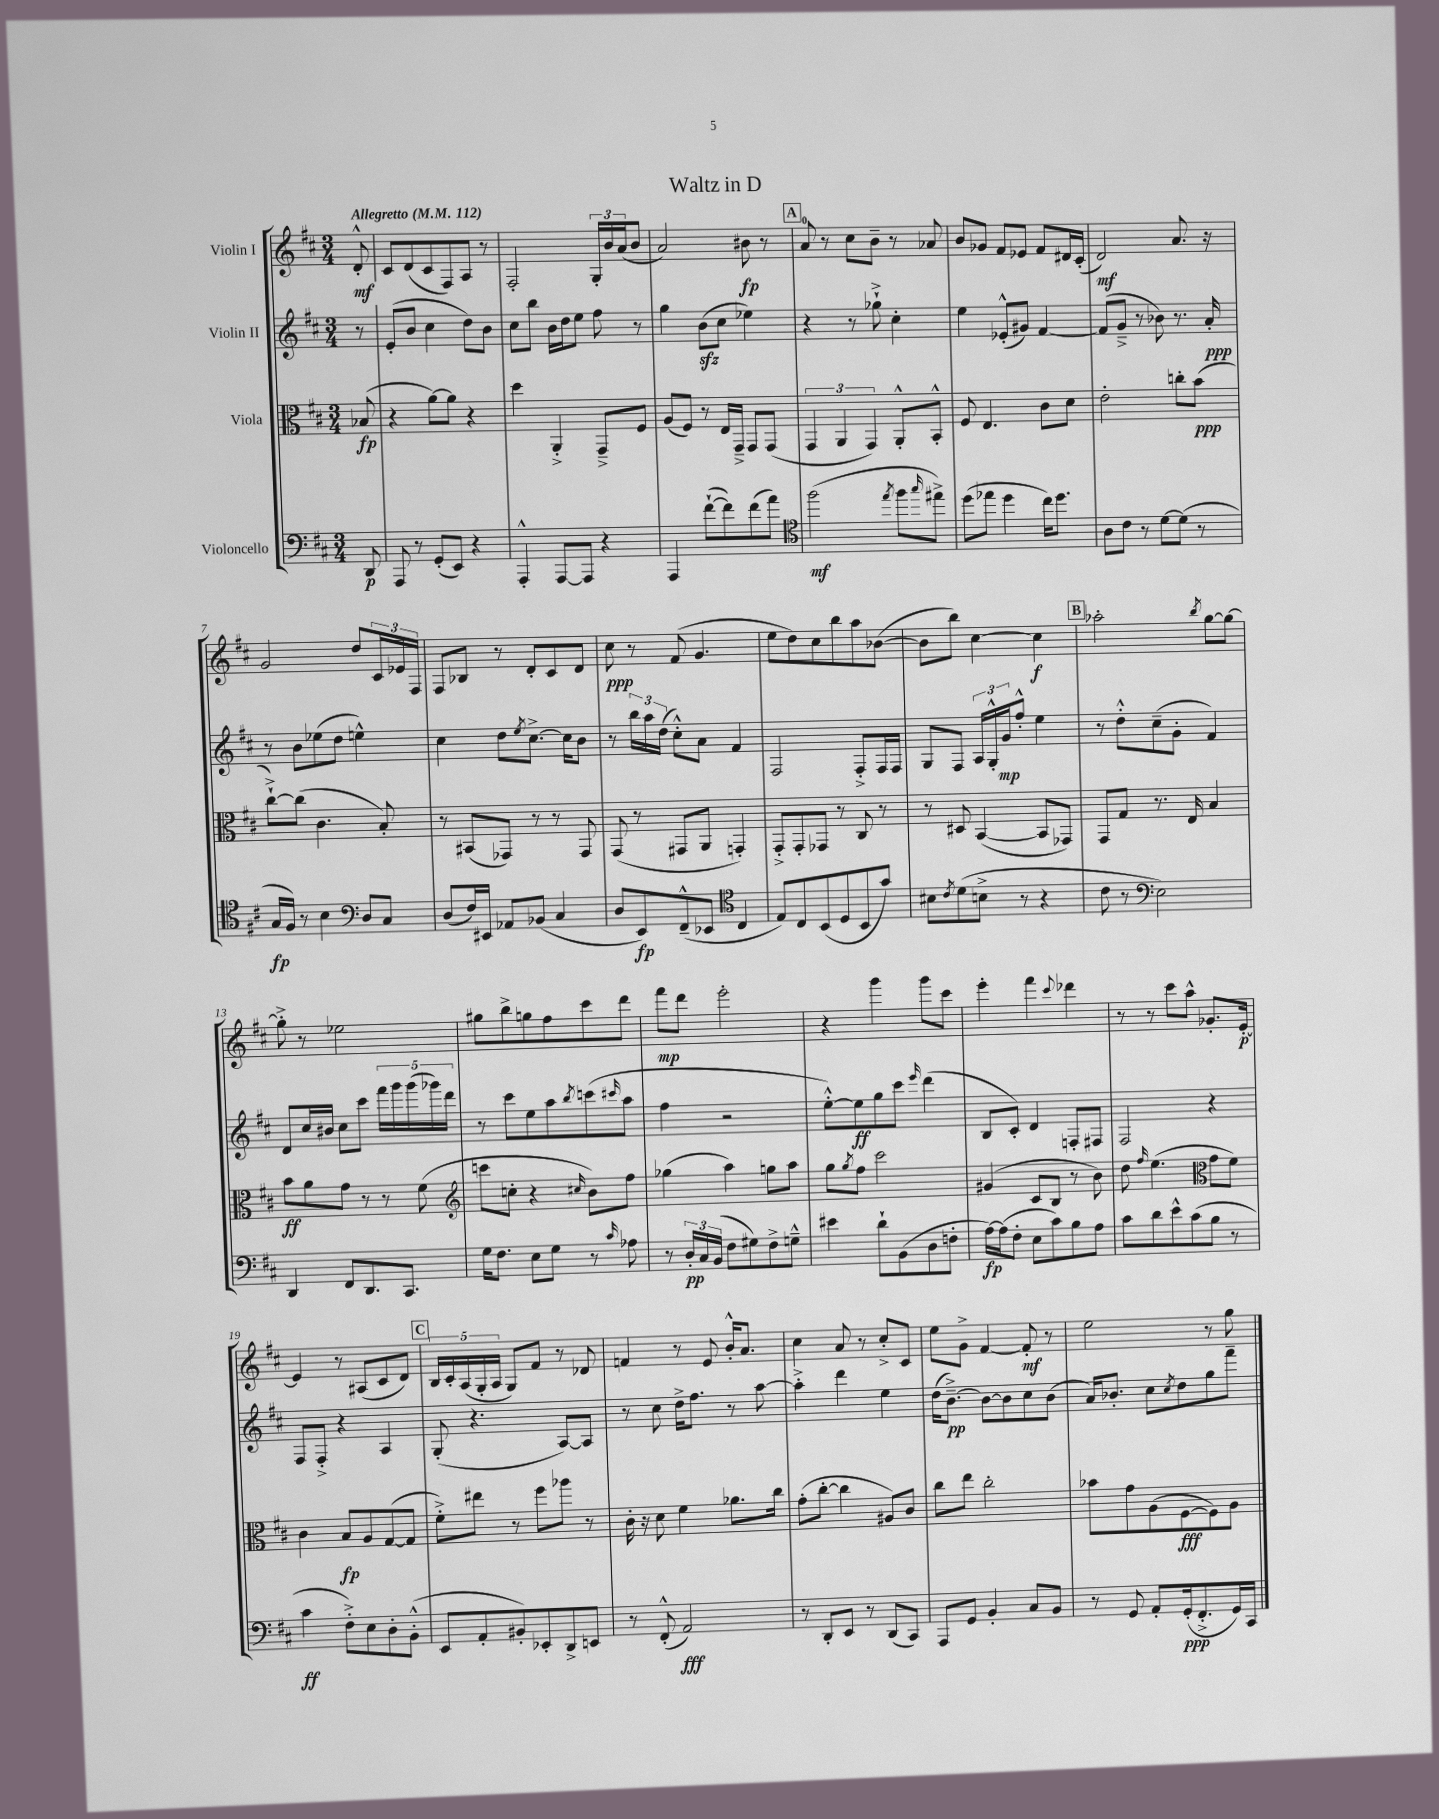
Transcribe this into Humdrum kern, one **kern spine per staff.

**kern	**kern	**kern	**kern
*staff4	*staff3	*staff2	*staff1
*clefF4	*clefC3	*clefG2	*clefG2
*k[f#c#]	*k[f#c#]	*k[f#c#]	*k[f#c#]
*M3/4	*M3/4	*M3/4	*M3/4
*MM112	*MM112	*MM112	*MM112
8DD/	(8B-/	8r	8d'^^/
=	=	=	=
8AAA/	4r	(8e'/L	8c#/L
8r	.	8b/J	(8d/
(8GG'/L	[8a\L)	4cc#\	8c#/
8EE/J)	8a\]J	.	8F#/)
4r	4r	8dd\L)	8A/J
.	.	8b\J	8r
=	=	=	=
4AAA'^^/	4dd\	8cc#\L	2F#'/
.	.	8bb\J	.
[8AAA/L	4AA'^/	16b\LL	.
.	.	16dd\J	.
8AAA/]J	.	8ee\J	.
4r	8GG~^/L	8ff#\	24G'/LL
.	.	.	24b/
.	.	.	(24a/J
.	8F#/J	8r	8b/J
=	=	=	=
4AAA/	(8A/L	4gg\	2a/)
.	8F#/J)	.	.
([8f#`\L	8r	(8b\L	.
8f#\])	16E/LL	8cc#\J	.
.	16GG~^/JJ	.	.
(8f#\	8GG/L	4ee-\)	8b#\
8a\J)	(8GG/J	.	8r
=	=	=	=
*clefC4	*	*	*
(2ff#\	6GG/	4r	8a/
.	.	.	8r
.	6AA/	.	.
.	.	8r	8cc#\L
.	6GG/)	.	.
.	.	8gg-`^\	8b~\J
8qee/	.	.	.
8ff#\L	8AA'^^/L	4cc#'\	8r
16qqgg/	.	.	.
8ee#^\J)	8BB'^^/J	.	8a-/
=	=	=	=
(8dd\L	8F#/	4ee\	8b/L
8ee-\J	4.E/	.	8g-/J
4dd\	.	(8e-'^^/L	8f#/L
.	.	8g#/J)	8e-/J
16cc#\LK)	8c#\L	[4f#/	8f#/L
8.dd\J	.	.	.
.	8d\J	.	16d#/L
.	.	.	(16c#'/JJ
=	=	=	=
8A\L	2e'\	(8f#/]L	2d/)
8c#\J	.	8g~^/J	.
8r	.	8r	.
[8d\L	.	8b-\)	.
(8d\]J	8cc'\L	8.r	8.a/
8r	(8b\J	.	.
.	.	16a'/	16r
=	=	=	=
16G/LL	[8cc#`^\L)	8r	2g/
16F#/JJ)	.	.	.
8r	(8cc#\]J	8b\L	.
4B\	4.c#\	(8ee-\	.
.	.	8dd\J	.
*clefF4	*	*	*
8D/L	.	4ee^^\)	8dd/L
8C#/J	8B'/)	.	24c#/L
.	.	.	24e-/
.	.	.	24F#/JJ
=	=	=	=
(8D/L	8r	4cc#\	8F#/L
16F#/L)	(8BB#/L	.	8B-/J
16EE#/JJ	.	.	.
8AA-/L	8GG-/J)	8dd\L	8r
.	.	8qee/	.
(8BB-/J	8r	[8.cc#^\J	8d'/L
4C#/	8r	.	8c#/
.	.	16cc#\]LK	.
.	8GG-/	8b\J	8d/J
=	=	=	=
8D/L	(8GG/	8r	8cc#\
8EE/)	8r	24bb\LL	8r
.	.	24aa\	.
.	.	(24dd\JJ	.
(8FF#~^^/	8GG#/L	8cc#'^^\L)	(8f#/
8EE-/J	8AA/J	8a\J	4.g/
*clefC4	*	*	*
4C#/	4GG'/)	4f#/	.
=	=	=	=
8E/L)	8GG'^/L	2F#/	8ee\L
8C#/	8GG'/	.	8dd\)
(8BB/	8GG-/J	.	8cc#\
8D/	8r	.	8bb\
8BB/	8C#/	8F#'^/L	8aa\
8g/J)	8r	16F#/L	([8b-\J
.	.	16F#/JJ	.
=	=	=	=
8B#\L	8r	8G/L	8b-\]L
8qc#/	.	.	.
(8d\	8D#/	8F#/J	8bb\J)
8B^\J	([4BB/	24A/LL	[4cc#\
.	.	24G'^^/	.
.	.	24g/J	.
8r	.	8ff#'^^/J	.
4r	8BB/]L	4ee\	4cc#\]
.	8GG-/J)	.	.
=	=	=	=
8c#\	8GG/L	8r	2aa-'\
8r	8G/J	8dd'^^\L	.
*clefF4	*	*	*
2E\)	8.r	(8cc#~\	.
.	.	8g'\J	.
.	16E/	.	.
.	.	.	8qbb/
.	4B/	4f#/)	[8gg\L
.	.	.	8gg\_J
=	=	=	=
4DD/	8b\L	8d/L	8gg'^\]
.	8a\	16cc#/L	8r
.	.	16b#/JJ	.
8FF#/L	8g\J	8cc#\L	2ee-\
8.DD/	8r	8ccc#\J	.
.	8r	20fff#\LL	.
.	.	20ggg\	.
8.CC#/J	.	.	.
.	.	(20ggg\	.
.	(8f#\	.	.
.	.	20ggg-\)	.
.	.	20ddd\JJ	.
=	=	=	=
*	*clefG2	*	*
16G\LK	8ccc\L	8r	8gg#\L
8.F#\J	.	.	.
.	8cc'\J	8ccc#\L	8bb^\
8E\L	4r	8ee\	8gg\
8G\J	.	8aa\	8ff#\
.	16qqcc#/	8qbb/	.
8r	8b\L)	(8ccc\	8ccc#\
16qqc#/	.	16qqccc#/	.
8A-\	8ff#\J	8aa\J	8ddd\J
=	=	=	=
8r	(4gg-\	4ff#\	8fff#\L
24D'/LL	.	.	8ddd\J
24C#/	.	.	.
(24BB/JJ	.	.	.
8F#\L	4aa\)	2r	2eee'\
8G#\)	.	.	.
8F#^\	8gg\L	.	.
8G~^^\J	8aa\J	.	.
=	=	=	=
4e#\	8gg\L	[8ee'^^\L)	4r
.	8qgg/	.	.
.	8ff#\J	8ee\]	.
8d`\L	2ccc#\	8gg\	4ggg\
(8BB\	.	8ccc#\J	.
.	.	16qqeee/	.
8D\	.	(4ddd\	8ggg\L
8F'\J	.	.	8ccc#\J
=	=	=	=
[16A\LL)	(4g#/	8B/L	4eee'\
(16A\]J	.	.	.
8F#'\J	.	8c#'/J)	.
8E\L	8c#/L	4d/	4fff#\
8c#\)	8B/J	.	.
.	.	.	8qqccc#/
8B\	8r	8F'/L	4ddd-\
8A\J	8b\)	8F#/J	.
=	=	=	=
8c#\L	8dd\	2F#/	8r
.	16qqff#/	.	.
8d\	(4.ee\	.	8r
8e^^\	.	.	8ccc#\L
(8c#\	.	.	8aa^^\J
*	*clefC3	*	*
8B\J	8g\L	4r	8.g-'/L
8r	8f#\J)	.	.
.	.	.	[16e'/Jk
=	=	=	=
4c#\	4c#\	8F#/L	4e/]
.	.	8F#'^/J	.
8F#'^\L)	8B/L	4r	8r
8E\	8A/	.	(8A#/L
8D'\	([8G/	4A/	8c#/
(8BB'^^\J	8G/]J	.	8d/J)
=	=	=	=
8EE/L	8f#'^\L)	(8G'/	20B/LL
.	.	.	20c#'/
.	.	.	(20A/
8AA'/	8ee#\J	4.r	.
.	.	.	20G'/
.	.	.	20A/JJ
8BB#'/)	8r	.	8G/L)
8EE-'/	8ff#\L	.	8f#/J
8DD^/	8aa-\J	[8A/L)	8r
8EE/J	8r	8A/]J	8d-/
=	=	=	=
8r	16c#'\	8r	4f/
.	16r	.	.
(8FF#'^^/	8d\	8cc#\	.
2AA/)	4f#\	16dd^\LK	8r
.	.	8.ff#\J	.
.	.	.	8e/
.	8.a-\L	8r	16b'^^/LK
.	.	.	8.a/J
.	.	[8aa\	.
.	16cc#\Jk	.	.
=	=	=	=
8r	(8g'\L	4aa'^\]	4cc#\
8DD'/L	[8cc#'\J	.	.
8EE/J	4cc#\]	4ddd\	8a/
8r	.	.	8r
(8DD/L	8A#/L)	4ee\	8cc#'^/L
8CC#/J)	8c#/J	.	8c#/J
=	=	=	=
8AAA/L	8cc#\L	(16dd\LK	8ee\L
.	.	[8.b~^\J)	.
8GG/J	8ee\J	.	8g^\J
4BB'/	2cc#'\	8b\_L	[4f#/
.	.	8b\]	.
8C#/L	.	8cc#\	8f#'/]
8BB/J	.	(8b\J	8r
=	=	=	=
8r	8b-\L	16a/LK)	2ee\
.	.	8.b-'/J	.
8GG/	8g\	.	.
8AA'/L	(8A\	8cc#\L	.
.	.	8qcc#/	.
(16GG'/k	[8F#\	8dd\	.
8.FF#'^/	.	.	.
.	8F#\])	8gg\	8r
16GG/L)	8A\J	8fff#~\J	8gg\
16CC#/JJ	.	.	.
==	==	==	==
*-	*-	*-	*-
